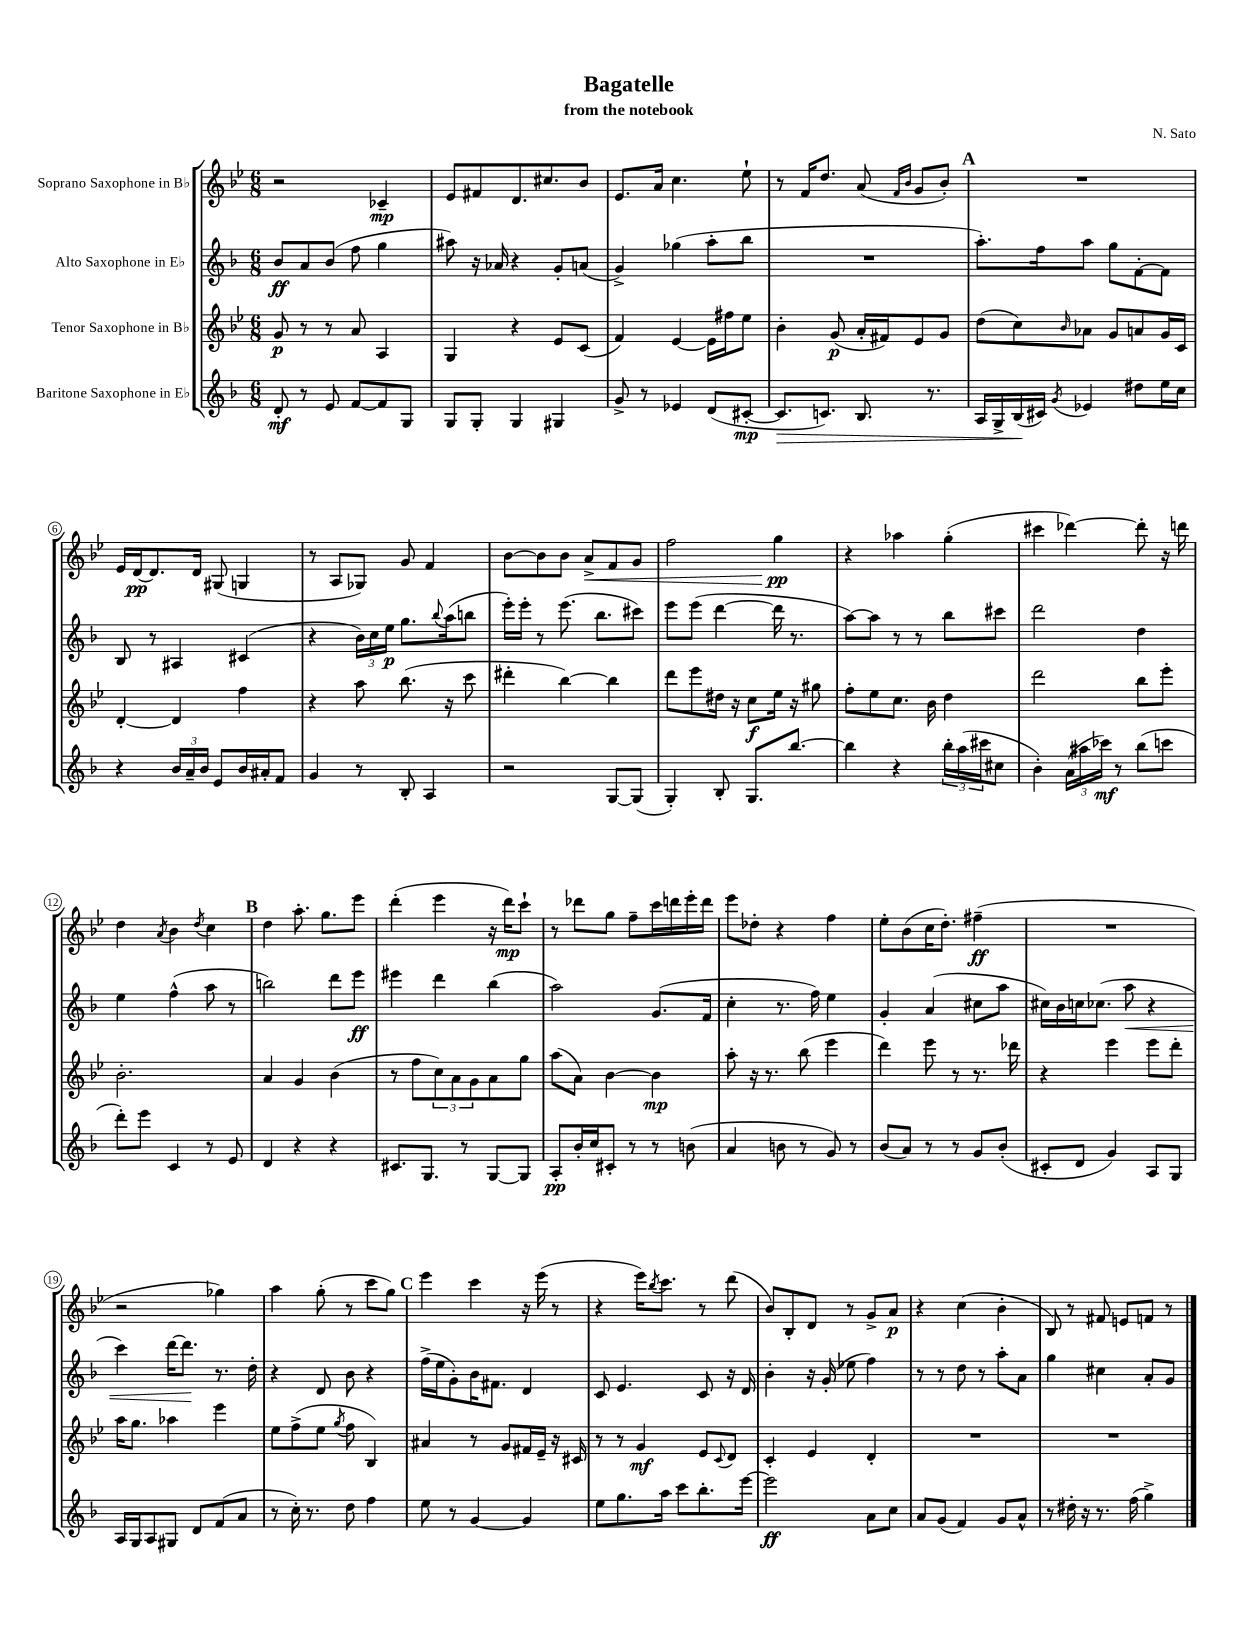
\header { title = "Bagatelle" composer = "N. Sato" subtitle = "from the notebook" }
<<
\new StaffGroup <<
\new Staff = "s0" \with { instrumentName = "Soprano Saxophone in Bb" } {
    \clef treble \key bes \major \numericTimeSignature \time 6/8
    r2 ces'4--\mp |
    ees'8 fis'8 d'8. cis''8. bes'8 |
    ees'8. a'16 c''4. ees''8-! |
    r8 f'16 d''8. a'8( \grace { f'16 bes'16 } g'8 bes'8-.) |
    \mark \markup { \bold "A" } R2. |
    ees'16 d'16~\pp d'8. d'16 gis8( g4 |
    r8 a8 ges8) g'8 f'4 |
    bes'8~ bes'8 bes'8 a'8->\< f'8 g'8 |
    f''2 g''4\pp\! |
    r4 aes''4 g''4-.( |
    cis'''4 des'''4~) des'''8-. r16 d'''16 |
    d''4 \acciaccatura { a'8 } bes'4 \acciaccatura { d''8 } c''4 |
    \mark \markup { \bold "B" } d''4 a''8.-. g''8. ees'''8 |
    d'''4-.( ees'''4 r16 d'''16\mp) c'''8-! |
    r8 des'''8 g''8 f''8-- c'''16 d'''16 ees'''16-. d'''16 |
    ees'''8 des''8-. r4 f''4 |
    ees''8-. bes'8( c''16 d''8.-.) fis''4--\ff( |
    R2. |
    r2 ges''4) |
    a''4 g''8-.( r8 c'''8 g''8) |
    \mark \markup { \bold "C" } ees'''4 c'''4 r16 ees'''16( r8 |
    r4 ees'''16) \acciaccatura { bes''8 } c'''8. r8 d'''8( |
    bes'8) bes8-. d'8 r8 g'8-> a'8\p |
    r4 c''4( bes'4-. |
    bes8) r8 fis'8 e'8 f'8 r8 \bar "|." |
}
\new Staff = "s1" \with { instrumentName = "Alto Saxophone in Eb" } {
    \clef treble \key f \major \numericTimeSignature \time 6/8
    bes'8\ff a'8 bes'8( f''8 g''4 |
    ais''8) r16 aes'16 r4 g'8-. a'8( |
    g'4->) ges''4( a''8-. bes''8 |
    R2. |
    \mark \markup { \bold "A" } a''8.-.) f''16 a''8 g''8 f'8~-. f'8 |
    bes8 r8 ais4 cis'4( |
    r4 \tuplet 3/2 { bes'16) c''16 e''16\p } g''8. \appoggiatura { bes''8 } a''16( b''8 |
    e'''16-.) e'''16-. r8 e'''8.( bes''8. cis'''8) |
    e'''8 e'''8( d'''4~ d'''16 r8. |
    a''8~) a''8 r8 r8 bes''8 cis'''8 |
    d'''2 d''4 |
    e''4 f''4-^( a''8 r8 |
    \mark \markup { \bold "B" } b''2) d'''8 e'''8\ff |
    eis'''4 d'''4 bes''4( |
    a''2) g'8.( f'16 |
    c''4-. r8. f''16) e''4 |
    g'4-. a'4( cis''8 a''8 |
    cis''16) bes'16 c''16 ces''8.( a''8\< r4 |
    c'''4) d'''16~ d'''8.\! r8. d''16-. |
    r4 d'8 bes'8 r4 |
    \mark \markup { \bold "C" } f''16->( e''16 g'8-.) bes'16 fis'8. d'4 |
    c'8 e'4. c'8 r16 d'16 |
    bes'4-. r16 g'16-.( ees''8 f''4) |
    r8 r8 d''8 r8 a''8-. a'8 |
    g''4 cis''4 a'8-. g'8 \bar "|." |
}
\new Staff = "s2" \with { instrumentName = "Tenor Saxophone in Bb" } {
    \clef treble \key bes \major \numericTimeSignature \time 6/8
    g'8\p r8 r8 a'8 a4 |
    g4 r4 ees'8 c'8( |
    f'4) ees'4~ ees'16 fis''16 ees''8 |
    bes'4-. g'8\p( a'16-. fis'16) ees'8 g'8 |
    \mark \markup { \bold "A" } d''8( c''8) \grace { bes'16 } aes'8 g'8 a'8 g'16 c'16 |
    d'4~-. d'4 f''4 |
    r4 a''8 bes''8.( r16 c'''8 |
    dis'''4-. bes''4~) bes''4 |
    d'''8 ees'''8 dis''16 r16 c''8\f ees''16 r16 gis''8 |
    f''8-. ees''8 c''8. bes'16 d''4 |
    d'''2 bes''8 ees'''8-. |
    bes'2.-. |
    \mark \markup { \bold "B" } a'4 g'4 bes'4( |
    r8 f''8 \tuplet 3/2 { c''8) a'8 g'8 } a'8 g''8 |
    a''8( a'8) bes'4~ bes'4\mp |
    a''8-. r16 r8. bes''8( ees'''4 |
    d'''4) ees'''8 r8 r8. des'''16 |
    r4 ees'''4 ees'''8 d'''8-. |
    a''16 g''8. aes''4 ees'''4 |
    ees''8 f''8->( ees''8 \acciaccatura { g''8 } f''8 bes4) |
    \mark \markup { \bold "C" } ais'4 r8 g'8 fis'16 ees'16-- r16 cis'16 |
    r8 r8 g'4\mf ees'8 \appoggiatura { c'8 } d'8 |
    c'4-. ees'4 d'4-. |
    R2. |
    R2. \bar "|." |
}
\new Staff = "s3" \with { instrumentName = "Baritone Saxophone in Eb" } {
    \clef treble \key f \major \numericTimeSignature \time 6/8
    d'8-.\mf r8 e'8 f'8~ f'8 g8 |
    g8 g8-. g4 gis4 |
    g'8-> r8 ees'4 d'8( cis'8~-.\mp |
    cis'8.\> c'8.) bes8. r8. |
    \mark \markup { \bold "A" } a16 g16-> bes16\!( cis'16) \acciaccatura { g'8 } ees'4 dis''8 e''16 c''16 |
    r4 \tuplet 3/2 { bes'16 a'16-- bes'16 } e'8 bes'16 ais'16-. f'8 |
    g'4 r8 bes8-. a4 |
    r2 g8~ g8( |
    g4-.) bes8-. g8. bes''8.~ |
    bes''4 r4 \tuplet 3/2 { bes''16-. a''16( cis'''16 } cis''8 |
    bes'4-.) \tuplet 3/2 { a'16( ais''16 ces'''16\mf) } r8 bes''8( c'''8 |
    d'''8-.) e'''8 c'4 r8 e'8 |
    \mark \markup { \bold "B" } d'4 r4 r4 |
    cis'8. g8. r8 g8~ g8 |
    a8-.\pp bes'16-. c''16 cis'8-. r8 r8 b'8( |
    a'4 b'8 r8 g'8) r8 |
    bes'8( a'8) r8 r8 g'8 bes'8-.( |
    cis'8-. d'8 g'4) a8 g8 |
    a16 g16 a8 gis8 d'8 f'8( a'8 |
    r8 c''16-.) r8. d''8 f''4 |
    \mark \markup { \bold "C" } e''8 r8 g'4~ g'4 |
    e''8 g''8. a''16 c'''8 bes''8.-. e'''16~ |
    e'''2\ff a'8 c''8 |
    a'8 g'8( f'4) g'8 a'8-^ |
    r8 dis''16-. r16 r8. f''16( g''4->) \bar "|." |
}
>>
>>
\layout { \context { \Score \override BarNumber.stencil = #(make-stencil-circler 0.1 0.3 ly:text-interface::print) } }
